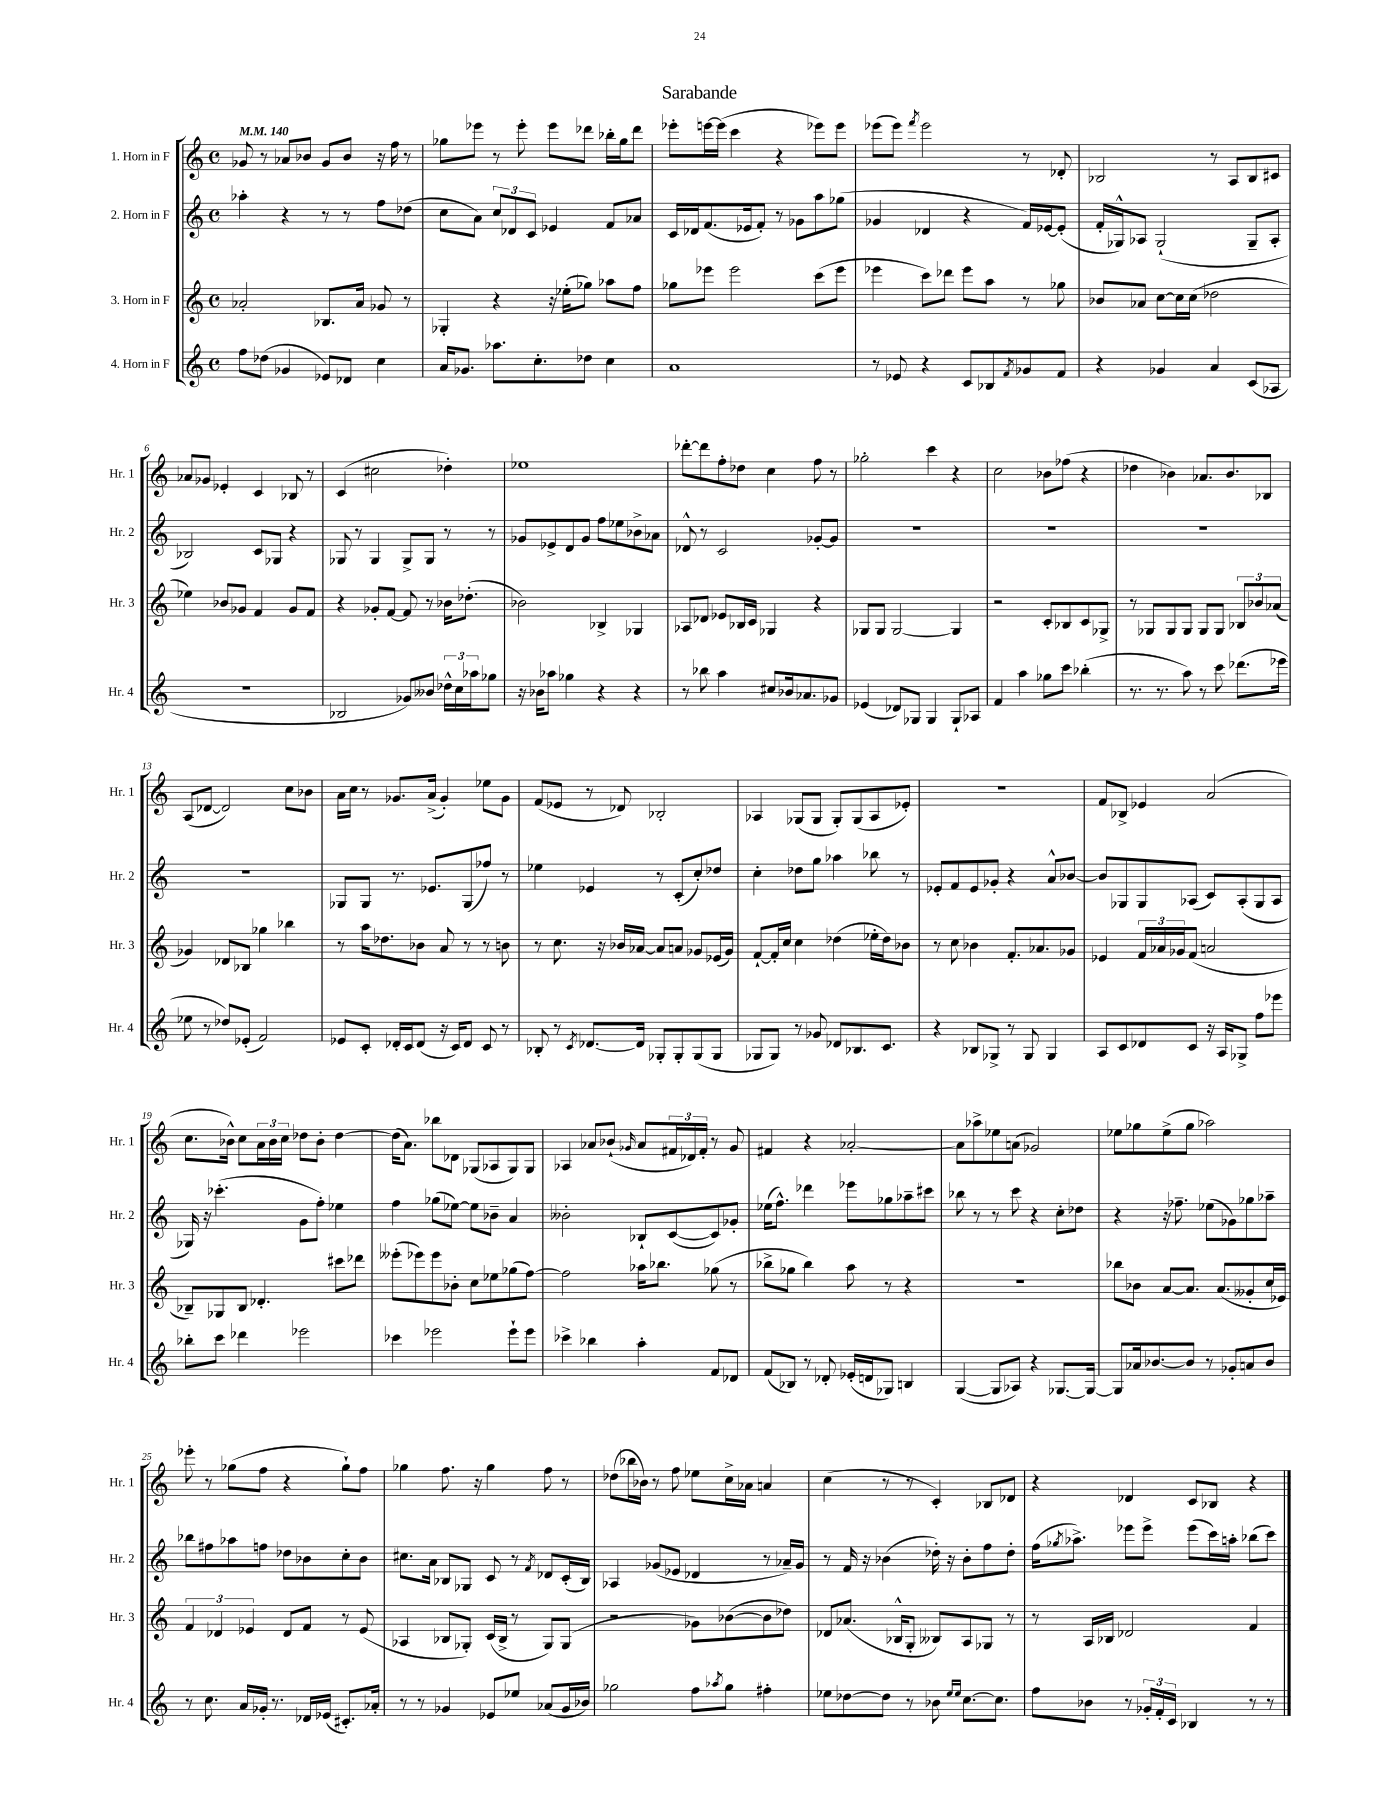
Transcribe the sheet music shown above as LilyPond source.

\header { title = "Sarabande" }
<<
\new StaffGroup <<
\new Staff = "s0" \with { instrumentName = "1. Horn in F" shortInstrumentName = "Hr. 1" } {
    \clef treble \key c \major \defaultTimeSignature \time 4/4 \tempo 4 = 140
    ges'8 r8 aes'8 bes'8 ges'8 bes'8 r16 f''16 r8 |
    ges''8 ees'''8 r8 ees'''8-. ees'''8 des'''8 bes''16-. ges''16 des'''8 |
    ees'''8-. e'''16~ e'''16( c'''4 r4 ees'''8) ees'''8 |
    ees'''8( ees'''8) \acciaccatura { f'''8 } ees'''2 r8 des'8-. |
    bes2 r8 a8 bes8 cis'8 |
    aes'8 ges'8 ees'4-. c'4 bes8 r8 |
    c'4( cis''2 des''4-.) |
    ees''1 |
    des'''8~-. des'''8 f''8-. des''8 c''4 f''8 r8 |
    ges''2-. c'''4 r4 |
    c''2 bes'8 fes''8( r4 |
    des''4 bes'4) aes'8. bes'8. bes8 |
    a8( des'8~ des'2) c''8 bes'8 |
    a'16 c''16 r8 ges'8. a'16->( ges'4-.) ees''8 ges'8 |
    f'8( ees'8 r8 des'8) bes2-. |
    aes4 ges8( ges8 ges8-.) ges8( aes8 ees'8-.) |
    R1 |
    f'8 bes8-> ees'4 a'2( |
    c''8. bes'16-^) c''8 \tuplet 3/2 { a'16 bes'16 c''16 } des''8 bes'8-. des''4~ |
    des''16( a'8.) bes''8 des'8 ges8( aes8 ges8) ges8 |
    aes4 aes'8 bes'8-!( \grace { ges'16 } aes'8 \tuplet 3/2 { fis'16 des'16) fis'16-. } r8 ges'8 |
    fis'4 r4 aes'2~-. |
    aes'8 aes''8-> ees''8 a'8( ges'2) |
    ees''8 ges''8 ees''8->( ges''8 aes''2) |
    ees'''8-. r8 ges''8( f''8 r4 ges''8-!) f''8 |
    ges''4 f''8. r16 ges''4 f''8 r8 |
    des''8( bes''16 bes'16) r8 f''8 ees''8 c''16-> aes'16 a'4 |
    c''4( r8 r8 c'4-.) bes8 des'8 |
    r4 des'4 c'8 bes8 r4 \bar "|." |
}
\new Staff = "s1" \with { instrumentName = "2. Horn in F" shortInstrumentName = "Hr. 2" } {
    \clef treble \key c \major \defaultTimeSignature \time 4/4
    aes''4-. r4 r8 r8 f''8 des''8( |
    c''8 a'8) \tuplet 3/2 { c''8 des'8 c'8 } ees'4 f'8 aes'8 |
    c'16 des'16 f'8.( ees'16 f'8-.) r8 ges'8 a''8 ges''8( |
    ges'4 des'4 r4 f'16) ees'16~ ees'8-.( |
    f'16-. ges16-^) aes8 ges2-!( ges8-- aes8-. |
    bes2) c'8 ges8 r4 |
    ges8 r8 ges4 ges8-> ges8 r8 r8 |
    ges'8 ees'8-> d'8 ges'8 f''8 ees''8 bes'8-> aes'8 |
    des'8-^ r8 c'2 ges'8~-. ges'8 |
    R1 |
    R1 |
    R1 |
    R1 |
    ges8 ges8 r8. ees'8. ges8( fes''8) r8 |
    ees''4 ees'4 r8 c'8-.( c''8-.) des''8 |
    c''4-. des''8 g''8 aes''4 bes''8 r8 |
    ees'8-. f'8 ees'8 ges'8-. r4 a'8-^ bes'8~ |
    bes'8 ges8 ges8 aes8( c'8) aes8-.( ges8 aes8 |
    ges16) r16 ces'''4.-.( g'8 f''8-.) ees''4 |
    f''4 ges''8( ees''8~) ees''8 bes'8-- a'4 |
    beses'2-. bes8-! c'8~( c'8) ges'8-. |
    ees''16( f''8.-^) des'''4 ees'''8 ges''8 aes''8-- cis'''8 |
    bes''8 r8 r8 c'''8 r4 c''8-. des''8 |
    r4 r16 fes''8.-- ees''8( ges'8) ges''8 aes''8-- |
    bes''8 fis''8 aes''8 f''8 des''8 bes'8 c''8-. bes'8 |
    cis''8. a'16 bes8 ges8 c'8 r8 \acciaccatura { f'8 } des'8 c'16-.( bes16) |
    aes4 ges'8( ees'8 des'4 r8 aes'16--) ges'16 |
    r8 f'16 r16 bes'4( des''16-.) r16 bes'8-. f''8 des''8-. |
    f''16( \acciaccatura { ges''8 } aes''8.->) ees'''8 ees'''8-> ees'''8( c'''16) a''16-. bes''8( c'''8) \bar "|." |
}
\new Staff = "s2" \with { instrumentName = "3. Horn in F" shortInstrumentName = "Hr. 3" } {
    \clef treble \key c \major \defaultTimeSignature \time 4/4
    aes'2-. bes8. aes'16 ges'8 r8 |
    ges4-. r4 r16 ees''16-.( ges''8) aes''8 f''8 |
    ges''8 ees'''8 ees'''2 c'''8( ees'''8 |
    ees'''4 c'''8) des'''8 ees'''8 a''8 r8 ges''8 |
    bes'8 aes'8 c''8~ c''16 c''16( des''2 |
    ees''4) bes'8 ges'8 f'4 ges'8 f'8 |
    r4 ges'8-. f'8~ f'8 r8 bes'16 des''8.-.( |
    bes'2) bes4-> ges4 |
    aes8 des'8 ees'8 bes16 c'16 ges4 r4 |
    ges8 ges8 ges2~ ges4 |
    r2 c'8-. bes8 c'8 ges8-> |
    r8 ges8 ges8 ges8 ges8 ges8 \tuplet 3/2 { bes8 bes'8 aes'8( } |
    ges'4) des'8 bes8 ges''4 bes''4 |
    r8 a''16 des''8. bes'8 a'8 r8 r8 b'8 |
    r8 c''8. r16 bes'16 aes'16~ aes'8 a'8 ges'8 ees'16( ges'16) |
    f'8~-! f'16-. c''16 c''4 des''4( ees''16-. des''16) bes'8 |
    r8 c''8 bes'4 f'8.-. aes'8. ges'8 |
    ees'4 \tuplet 3/2 { f'16 aes'16 ges'16 } f'8( a'2 |
    bes8--) ges8 bes8 des'4.-. cis'''8 des'''8 |
    eeses'''8-.( ees'''8) ees'''8 bes'8-. c''8 ees''8 ges''8( f''8~) |
    f''2 aes''16 bes''8. ges''8( r8 |
    bes''8-> ges''8 bes''4) a''8 r8 r4 |
    r1 |
    bes''8 bes'8 a'8~ a'8. a'8.( geses'8-. c''16 ees'16) |
    \tuplet 3/2 { f'4 des'4 ees'4 } des'8 f'8 r8 ees'8( |
    aes4 bes8 ges8-.) c'16( bes16-> r8 ges8) ges8( |
    r2 ges'8) bes'8~( bes'8 des''8) |
    des'8 aes'8.( bes16-^ g8-. beses8) a8 ges8 r8 |
    r8 a16 bes16 des'2 f'4 \bar "|." |
}
\new Staff = "s3" \with { instrumentName = "4. Horn in F" shortInstrumentName = "Hr. 4" } {
    \clef treble \key c \major \defaultTimeSignature \time 4/4
    f''8 des''8( ges'4 ees'8) des'8 c''4 |
    a'16 ges'8. aes''8. c''8.-. des''8 c''4 |
    a'1 |
    r8 ees'8 r4 c'8 bes8 \acciaccatura { f'8 } ges'8 f'8 |
    r4 ges'4 a'4 c'8( aes8 |
    R1 |
    bes2 ges'8) beses'8 \tuplet 3/2 { des''16-^ c''16 aes''16 } ges''8 |
    r16 bes'16 aes''8 ges''4 r4 r4 |
    r8 bes''8 a''4 cis''8 bes'16 aes'8. ges'8 |
    ees'4( des'8) ges8 ges4 ges8-! aes8 |
    f'4 a''4 ges''8 c'''8 bes''4-.( |
    r8. r8. a''8) r8 c'''8 des'''8.( ees'''16 |
    ees''8 r8 des''8) ees'8-.( f'2) |
    ees'8 c'8-. des'16-. c'16 des'8( r16 c'16) des'8 c'8 r8 |
    bes8-. r8 \acciaccatura { c'8 } des'8.~ des'16 ges8-. ges8-. ges8( ges8 |
    ges8 ges8) r8 ges'8 des'8 bes8. c'8. |
    r4 bes8 ges8-> r8 ges8 ges4 |
    a8 c'8 des'8 c'8 r16 a16 ges8-> f''8 ees'''8 |
    bes''8-. c'''8 des'''4 ees'''2 |
    ces'''4 ees'''2 ees'''8-! ees'''8 |
    ces'''4-> bes''4 a''4-. f'8 des'8 |
    f'8( bes8) r8 des'8-. ees'16-.( d'16 ges8) b4 |
    g4~( g8 aes8) r4 ges8.~ ges16~ |
    ges8 aes'16 bes'8.~ bes'8 r8 ges'8-. a'8 bes'8 |
    r8 c''8. a'16 ges'16-. r8. des'16 ees'16( cis'8.-.) aes'16-. |
    r8 r8 ges'4 ees'8 ees''8 aes'8( ges'16 bes'16) |
    ges''2 f''8 \acciaccatura { aes''8 } ges''8 fis''4-. |
    ees''8 des''8~ des''8 r8 bes'8 \grace { ees''16 ees''16 } c''8.~ c''8. |
    f''8 bes'8 r8 \tuplet 3/2 { ges'16-. f'16-. c'16 } bes4 r8 r8 \bar "|." |
}
>>
>>
